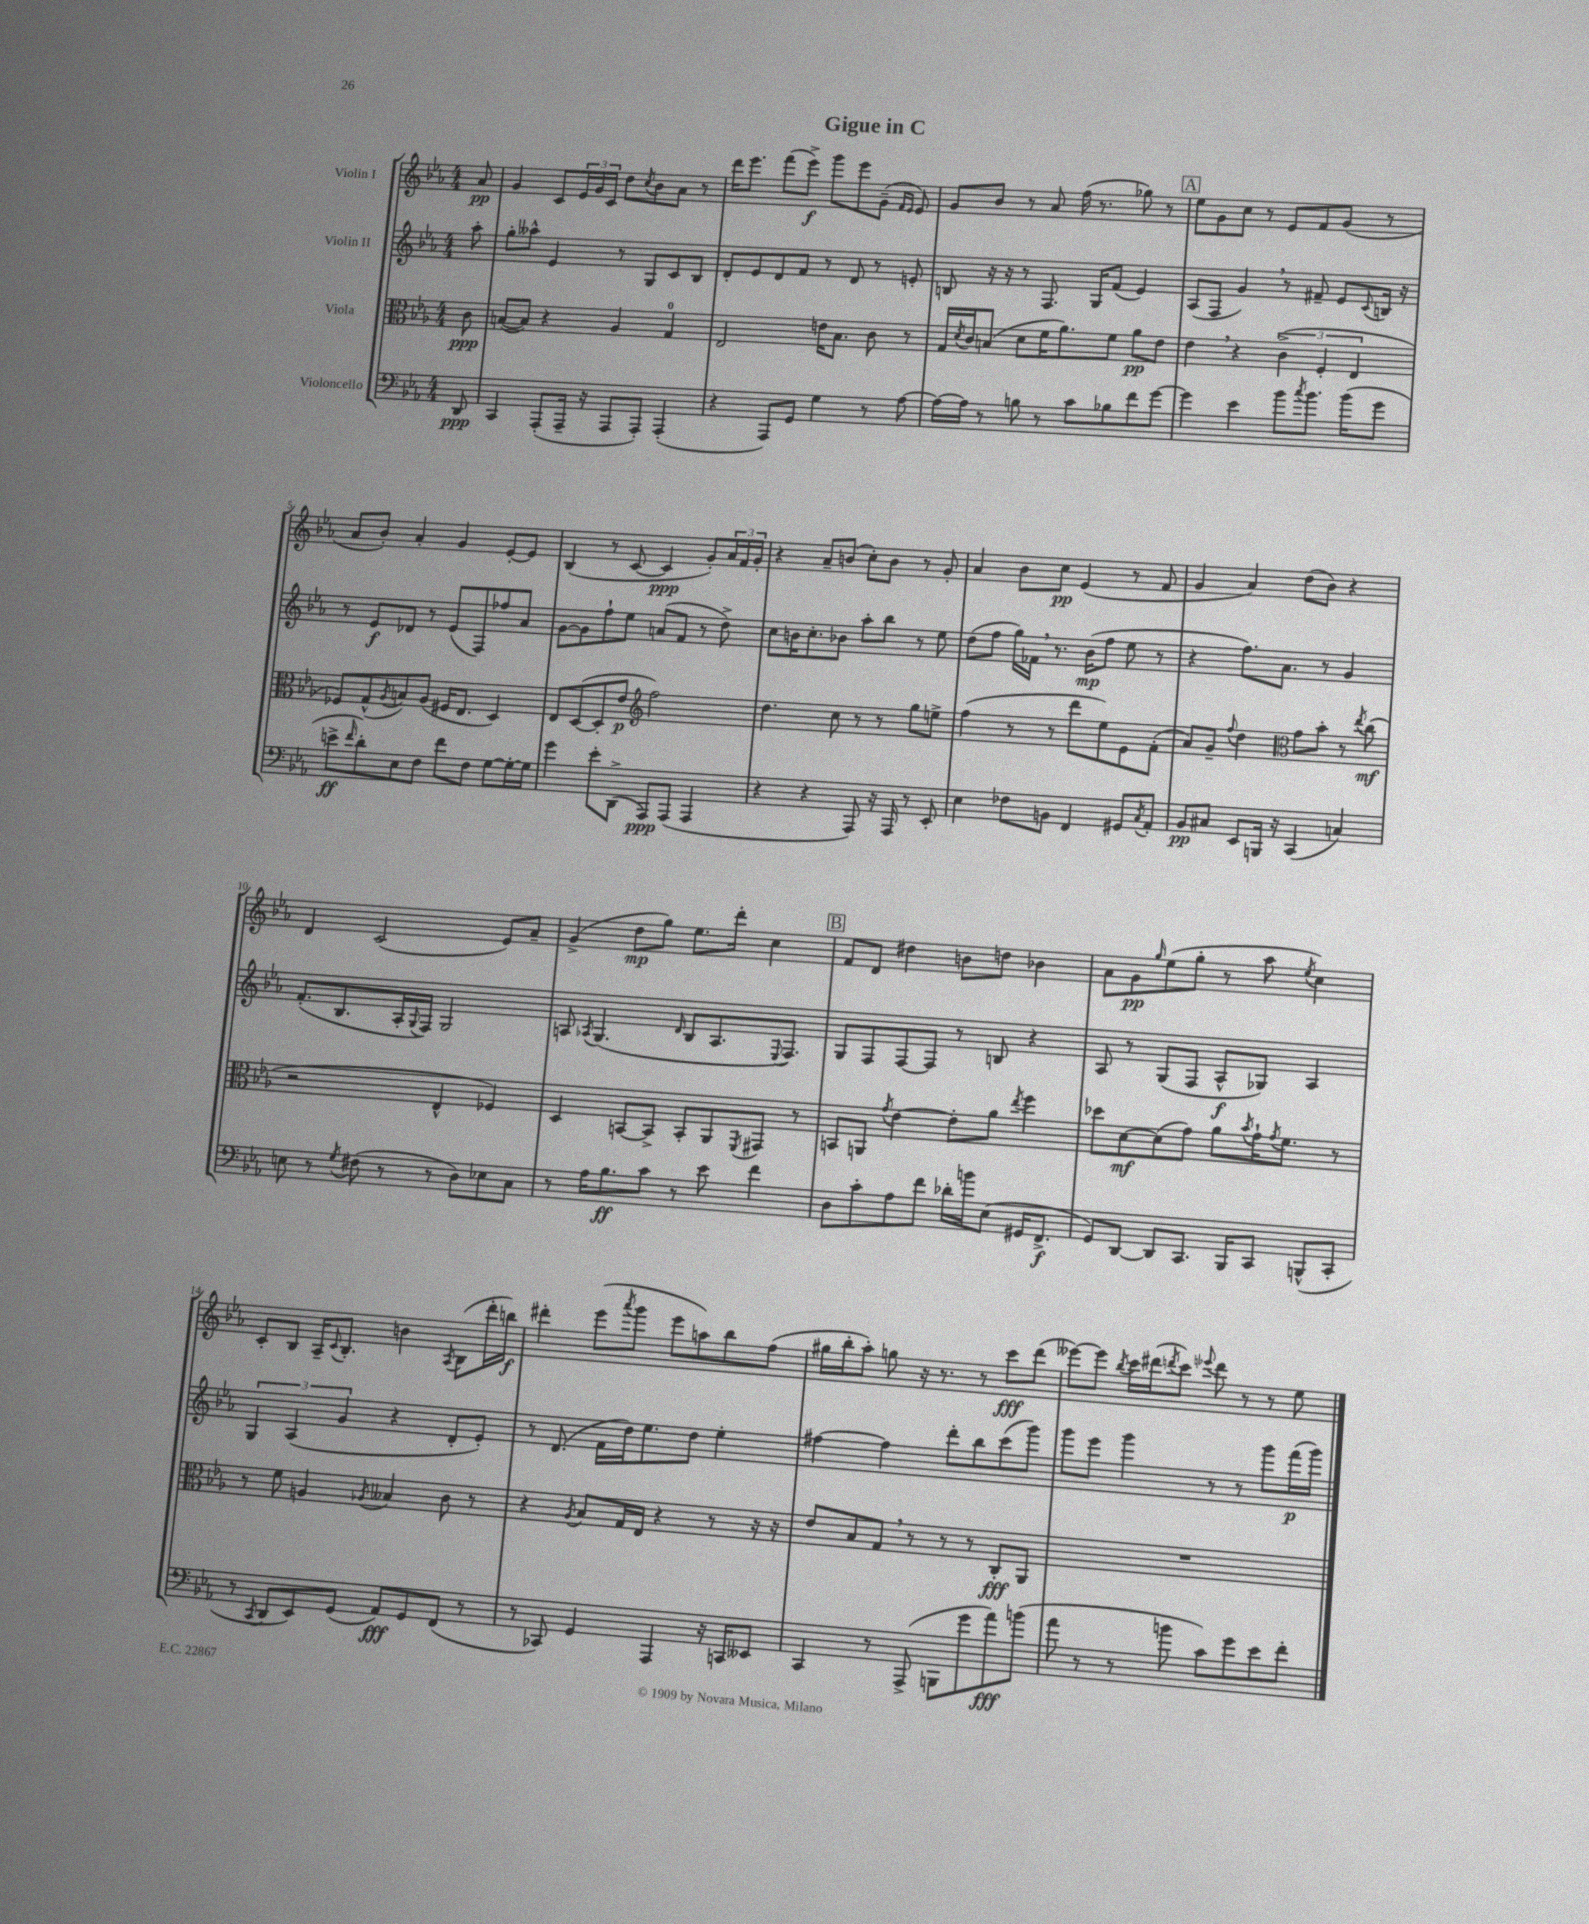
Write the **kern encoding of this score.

**kern	**dynam	**kern	**dynam	**kern	**dynam	**kern	**dynam
*part4	*part4	*part3	*part3	*part2	*part2	*part1	*part1
*staff4	*staff4	*staff3	*staff3	*staff2	*staff2	*staff1	*staff1
*I"Violoncello	*	*I"Viola	*	*I"Violin II	*	*I"Violin I	*
*clefF4	*	*clefC3	*	*clefG2	*	*clefG2	*
*k[b-e-a-]	*	*k[b-e-a-]	*	*k[b-e-a-]	*	*k[b-e-a-]	*
*M4/4	*	*M4/4	*	*M4/4	*	*M4/4	*
=	=	=	=	=	=	=	=
8DD/	ppp	8c\	ppp	8aa-'\	.	8a-/	pp
=1	=1	=1	=1	=1	=1	=1	=1
4CC/	.	([8Bn/L	.	8gg'\L	.	4g/	.
.	.	8B/J])	.	8aa--X^^\J	.	.	.
(8AAA-'/L	.	4r	.	4e-/	.	8c/L	.
16AAA-~/Jk	.	.	.	.	.	24e-/L	.
.	.	.	.	.	.	24g/	.
16r	.	.	.	.	.	.	.
.	.	.	.	.	.	24c/JJ	.
8AAA-/L	.	4A-/	.	8r	.	8dd\L	.
.	.	.	.	.	.	8qcc/	.
8AAA-'/J)	.	.	.	8G/L	.	8b-\	.
(4AAA-'/	.	4G/	.	8c/	.	8a-\J	.
.	.	.	.	8B-/J	.	8r	.
=2	=2	=2	=2	=2	=2	=2	=2
4r	.	2E-/	.	8d'/L	.	16ddd\KL	.
.	.	.	.	.	.	8.eee-\J	.
.	.	.	.	8e-/	.	.	.
8AAA-/L)	.	.	.	8d/	.	(8fff\L	.
8GG/J	.	.	.	8f/J	.	8eee-^\J)	f
4G\	.	16en\KL	.	8r	.	8ggg\L	.
.	.	8.B-\J	.	.	.	.	.
.	.	.	.	8d/	.	8eee-\	.
8r	.	8c\	.	8r	.	(8g~\J	.
.	.	.	.	.	.	16qqf/LL	.
.	.	.	.	.	.	16qqe-/JJ	.
[8A-\	.	8r	.	8en'/	.	8e-/)	.
=3	=3	=3	=3	=3	=3	=3	=3
16A-\LL_	.	16G/LL	.	8Bn/	.	8g/L	.
.	.	8qd/	.	.	.	.	.
16A-\JJ]	.	16c/J	.	.	.	.	.
8r	.	(8Bn/J	.	16r	.	8b-/J	.
.	.	.	.	16r	.	.	.
8Bn\	.	8d\L	.	8r	.	8r	.
8r	.	16f\K	.	8.F/	.	8a-/	.
.	.	8.a-\)	.	.	.	.	.
8c\L	.	.	.	.	.	(16ff\	.
.	.	.	.	16G/KL	.	8.r	.
8B-X\	.	8f\J	.	(8f/J	.	.	.
8f\	.	8a-\L	pp	4e-/)	.	8gg-X\)	.
[8g\J	.	8e-\J	.	.	.	8r	.
!!LO:REH:place=s1:t=A
=4	=4	=4	=4	=4	=4	=4	=4
4g\]	.	4e-,\	.	(8A-/L	.	8ee-\L	.
.	.	.	.	8F/J	.	8g\	.
4e-\	.	4r	.	4g,/)	.	8cc\J	.
.	.	.	.	.	.	8r	.
8b-\L	.	(6c^\	.	8r	.	8e-/L	.
8qcc/	.	.	.	.	.	.	.
8.b-\J	.	.	.	8f#X~/	.	8f/	.
.	.	6F'/	.	.	.	.	.
.	.	.	.	8e-/L	.	(8g/J	.
(16b-\KL	.	.	.	.	.	.	.
.	.	6E-/	.	.	.	.	.
.	.	.	.	8qqc/	.	.	.
8g\J	.	.	.	16Bn/Jk	.	8r	.
.	.	.	.	16r	.	.	.
!!LO:LB:g=z
=5	=5	=5	=5	=5	=5	=5	=5
8en^\L	ff	8F-X/L)	.	8r	.	8a-/L	.
16qqf/	.	.	.	.	.	.	.
8d'\)	.	(8G^^/	.	8e-/L	f	8b-'/J)	.
.	.	8qA-/	.	.	.	.	.
8E-\	.	8Bn/)	.	8d-X/J	.	4a-'/	.
8F\J	.	(8A-/J	.	8r	.	.	.
8f\L	.	16F#X/KL	.	(8e-/L	.	4g/	.
.	.	8.E-/J	.	.	.	.	.
8F\J	.	.	.	8F/)	.	.	.
[8G\L	.	4D/)	.	8ff-X/	.	[8e-'/L	.
16G'\L_	.	.	.	8a-/J	.	8e-/J]	.
16G\JJ]	.	.	.	.	.	.	.
=6	=6	=6	=6	=6	=6	=6	=6
4g\	.	8E-/L	.	[8g\L	.	(4B-/	.
.	.	([8D/	.	8g\]	.	.	.
8e-'\L	.	8D'/]	.	8ff`\	.	8r	.
(8DD^\J	.	8e-/J	p	8ee-\J	.	[8c/	.
*	*	*clefG2	*	*	*	*	*
8AAA-/L)	ppp	2ff\)	.	(8an/L	.	4c/]	ppp
(8AAA-/J	.	.	.	8f/J	.	.	.
4AAA-/	.	.	.	8r	.	8g'/L)	.
.	.	.	.	8dd^\)	.	24a-/L	.
.	.	.	.	.	.	24f/	.
.	.	.	.	.	.	24g'/JJ	.
=7	=7	=7	=7	=7	=7	=7	=7
4r	.	4.dd\	.	8cc\L	.	4r	.
.	.	.	.	16bn\K	.	.	.
.	.	.	.	8.cc'\	.	.	.
4r	.	.	.	.	.	8a-~/L	.
.	.	8cc\	.	8b-X\J	.	(8bn/J	.
8AAA-/)	.	8r	.	8aa-'\L	.	8cc'\L)	.
16r	.	8r	.	8bb-\J	.	8b\J	.
16AAA-/	.	.	.	.	.	.	.
8r	.	8gg\L	.	8r	.	8r	.
8EE-'/	.	8een^\J	.	8ee-\	.	8g'/	.
=8	=8	=8	=8	=8	=8	=8	=8
4E-\	.	(4ff\	.	(8dd\L	.	4a-/	.
.	.	.	.	8ff\J	.	.	.
8F-X\L	.	8r	.	16gg\LL)	.	8b-\L	.
.	.	.	.	16f-X,\JJ	.	.	.
8BBn\J	.	8r	.	8.r	.	8cc\J	pp
4FF/	.	8ddd\L	.	.	.	(4e-/	.
.	.	.	.	(16b-\KL	mp	.	.
.	.	8ee-\)	.	8ff\J	.	.	.
8GG#X/L	.	8e-\	.	8ee-\	.	8r	.
8qC/	.	.	.	.	.	.	.
8AA-'/J	.	(8f'\J	.	8r	.	8f/	.
=9	=9	=9	=9	=9	=9	=9	=9
8BB-/L	pp	8a-/L)	.	4r	.	4g/	.
8C#X/J	.	8g~/J	.	.	.	.	.
.	.	8qqff/	.	.	.	.	.
8EE-/L	.	4dd\	.	8.ff\L)	.	4a-/)	.
16BBBn/Jk	.	.	.	.	.	.	.
16r	.	.	.	8.a-\J	.	.	.
*	*	*clefC3	*	*	*	*	*
(4CC/	.	8g\L	.	.	.	(8dd\L	.
.	.	8b-'\J	.	8r	.	8b-\J)	.
4Cn/)	.	8r	.	4g/	.	4r	.
.	.	8qee-/	.	.	.	.	.
.	.	(8cc\	mf	.	.	.	.
!!LO:LB:g=z
=10	=10	=10	=10	=10	=10	=10	=10
8En\	.	2r	.	(8.f'/L	.	4d/	.
8r	.	.	.	.	.	.	.
.	.	.	.	8.B-/	.	.	.
8qG/	.	.	.	.	.	.	.
(8F#X\	.	.	.	.	.	(2c/	.
8r	.	.	.	16A-'/L	.	.	.
.	.	.	.	8qqG/	.	.	.
.	.	.	.	16F/JJ)	.	.	.
8r	.	4E-^^/	.	2G/	.	.	.
8D\L)	.	.	.	.	.	.	.
8E-X\	.	4F-X/)	.	.	.	8e-/L)	.
8C\J	.	.	.	.	.	8a-~/J	.
=11	=11	=11	=11	=11	=11	=11	=11
8r	.	4D/	.	8An/	.	(4g^/	.
.	.	.	.	8qA-X/	.	.	.
16A-\KL	.	.	.	(4.G/	.	.	.
8.B-\	ff	.	.	.	.	.	.
.	.	[8BBn/L	.	.	.	8dd\L	mp
8c\J	.	8BB^/J]	.	.	.	8gg\J)	.
.	.	.	.	16qqd/	.	.	.
8r	.	8BB'/L	.	8B-/L	.	8.ee-\L	.
8e-\	.	8AA-/	.	8.A-/	.	.	.
.	.	.	.	.	.	16ddd'\Jk	.
.	.	8qFF/	.	.	.	.	.
4f\	.	8GG#X/J	.	.	.	4cc\	.
.	.	.	.	8qqE-/	.	.	.
.	.	.	.	8.F/J)	.	.	.
.	.	8r	.	.	.	.	.
!!LO:REH:place=s1:t=B
=12	=12	=12	=12	=12	=12	=12	=12
8D\L	.	8BBn/L	.	8G/L	.	8f/L	.
8c'\	.	8AAn/J	.	8F/	.	8d/J	.
.	.	8qg/	.	.	.	.	.
8A-\	.	[4e-\	.	[8F/	.	4dd#X\	.
8f\J	.	.	.	8F/J]	.	.	.
16d-X'\LL	.	8e-'\L]	.	8r	.	8bn\L	.
16bn\J	.	.	.	.	.	.	.
(8E-\J	.	8a-\J	.	8Bn/	.	8ddn\J	.
.	.	8qee-/	.	.	.	.	.
16GG#X/KL	.	4ff\	.	4r	.	4b-X\	.
8.FF^/J	f	.	.	.	.	.	.
=13	=13	=13	=13	=13	=13	=13	=13
8GG/L)	.	8dd-X\L	.	8A-/	.	8a-\L	.
[8DD/J	.	[8d\	mf	8r	.	8g\	pp
.	.	.	.	.	.	16qqgg/	.
8DD/L]	.	(8d\]	.	(8G/L	.	(8ee-\	.
8.CC/J	.	8g\J)	.	8F/J	.	8gg'\J	.
.	.	8a-\L	.	8A-^^/L	f	8r	.
16BBB-/KL	.	.	.	.	.	.	.
.	.	8qb-/	.	.	.	.	.
8CC/J	.	16g`\K	.	8G-X/J)	.	8aa-\	.
.	.	8qg/	.	.	.	.	.
.	.	8.f\J	.	.	.	.	.
.	.	.	.	.	.	8qee-/	.
(8BBBn^^/L	.	.	.	4A-/	.	4cc\)	.
8CC'/J	.	8r	.	.	.	.	.
!!LO:LB:g=z
=14	=14	=14	=14	=14	=14	=14	=14
8r	.	8r	.	6G/	.	8c'/L	.
8qCC/	.	.	.	.	.	.	.
8DD/L	.	8f\	.	.	.	8B-/J	.
.	.	.	.	(6A-/	.	.	.
8EE-/)	.	4An/	.	.	.	16A-~/KL	.
.	.	.	.	.	.	8qqc/	.
.	.	.	.	.	.	8.B-'/J	.
.	.	.	.	6g/	.	.	.
(8GG/J	.	.	.	.	.	.	.
.	.	8qA-X/	.	.	.	.	.
8AA-/L)	fff	4B--X/	.	4r	.	4bn\	.
8GG/	.	.	.	.	.	.	.
.	.	.	.	.	.	8qA-/	.
(8FF/J	.	8c\	.	8d'/L	.	(8B-\L	.
8r	.	8r	.	8e-'/J)	.	16ddd'\L	.
.	.	.	.	.	.	16bbn\JJ)	f
=15	=15	=15	=15	=15	=15	=15	=15
8r	.	4r	.	8r	.	4ddd#X'\	.
8CC-X/)	.	.	.	(8.d/	.	.	.
.	.	8qA-/	.	.	.	.	.
4GG/	.	8B-/L	.	.	.	(8eee-\L	.
.	.	.	.	16f\LL	.	.	.
.	.	.	.	.	.	8qaaa-/	.
.	.	16G/L	.	16dd\J)	.	8ggg\J	.
.	.	16E-/JJ	.	8.ee-\	.	.	.
4AAA-/	.	4r	.	.	.	8eee-\L	.
.	.	.	.	8dd\J	.	8aan\)	.
16r	.	8r	.	4ee-'\	.	8bb-\	.
16CCn/KL	.	.	.	.	.	.	.
8EE--X/J	.	16r	.	.	.	(8ff\J	.
.	.	16r	.	.	.	.	.
=16	=16	=16	=16	=16	=16	=16	=16
4CC/	.	8e-/L	.	[4ff#X\	.	16gg#X\LL	.
.	.	.	.	.	.	16bb-'\J	.
.	.	8B-/	.	.	.	8aa-'\J)	.
8r	.	8G,/J	.	4ff#\]	.	8ggn\	.
(8AAA-^/	.	8r	.	.	.	16r	.
.	.	.	.	.	.	8.r	.
8BBBn\L	.	8r	.	8ddd'\L	.	.	.
8g\	.	8r	.	8bb-\	.	8r	.
8a-\)	fff	8C'/L	fff	(8ccc\	.	8ccc\L	fff
(8bn\J	.	8AA-/J	.	8ggg\J)	.	(8ddd\J	.
=17	=17	=17	=17	=17	=17	=17	=17
8a-\	.	1r	.	8ggg\L	.	[8eee--X\L)	.
8r	.	.	.	8eee-\J	.	8eee--\J]	.
.	.	.	.	.	.	8qbb-/	.
8r	.	.	.	4ggg\	.	16ccc\LL	.
.	.	.	.	.	.	(16ddd#X\J	.
.	.	.	.	.	.	8qdddn/	.
8bn\	.	.	.	.	.	8ccc\J)	.
.	.	.	.	.	.	8qqeee-X/	.
8c\L)	.	.	.	8r	.	8ddd\	.
8g\	.	.	.	8r	.	8r	.
8e-\	.	.	.	8ggg\L	.	8r	.
8f'\J	.	.	.	(16fff\L	p	8ee-\	.
.	.	.	.	16ggg\JJ)	.	.	.
==	==	==	==	==	==	==	==
*-	*-	*-	*-	*-	*-	*-	*-
